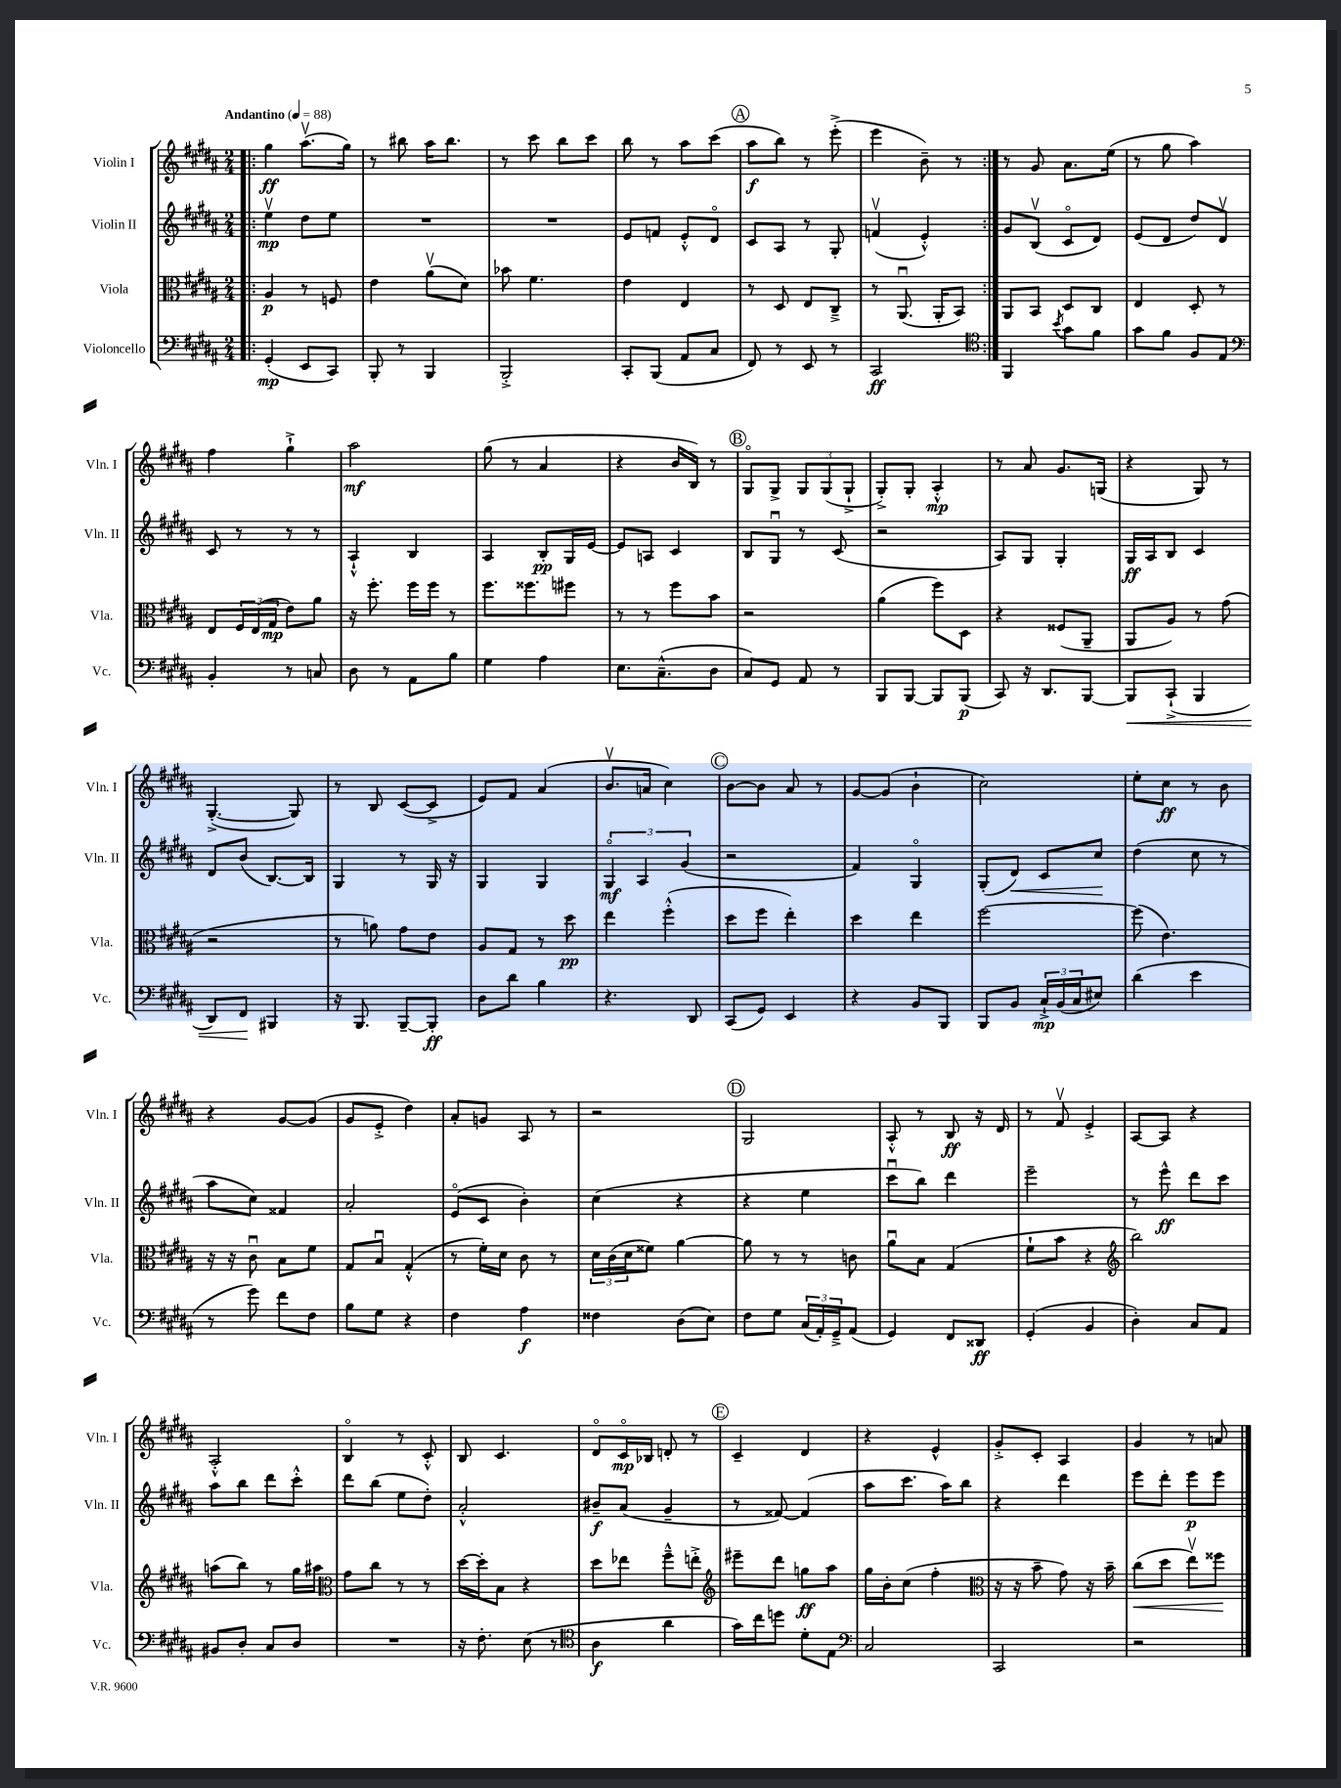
<<
\new StaffGroup <<
\new Staff = "s0" \with { instrumentName = "Violin I" shortInstrumentName = "Vln. I" } {
    \clef treble \key b \major \numericTimeSignature \time 2/4 \tempo "Andantino" 4 = 88
    \repeat volta 2 { \bar ".|:" gis''4\ff ais''8.\upbow( gis''16) |
    r8 bis''8 ais''16 bis''8. |
    r8 cis'''8 b''8 cis'''8 |
    b''8 r8 ais''8 cis'''8( |
    \mark \markup { \circle "A" } ais''8\f b''8) r8 e'''8-.->( |
    e'''4 b'8--) r8 | }
    r8 gis'8 ais'8. e''16( |
    r8 gis''8 ais''4) |
    fis''4 gis''4-!-> |
    ais''2\mf |
    gis''8( r8 ais'4 |
    r4 b'16 b16) r8 |
    \mark \markup { \circle "B" } gis8\flageolet gis8-> \tuplet 3/2 { gis8 gis8( gis8-!-> } |
    gis8-.->) gis8-. ais4-.-^\mp |
    r8 ais'8 gis'8. g16( |
    r4 gis8) r8 |
    gis4.~-.->( gis8) |
    r8 b8 cis'8~( cis'8-> |
    e'8) fis'8 ais'4( |
    b'8.\upbow a'16 cis''4) |
    \mark \markup { \circle "C" } b'8~ b'8 ais'8 r8 |
    gis'8~ gis'8( b'4-! |
    cis''2) |
    e''8-. cis''8\ff r8 b'8 |
    r4 gis'8~ gis'8( |
    gis'8 e'8-.-> dis''4) |
    ais'8-. g'8 ais8 r8 |
    r2 |
    \mark \markup { \circle "D" } gis2 |
    ais8-.-^ r8 b8\ff r16 dis'16 |
    r8 fis'8\upbow e'4-.-> |
    ais8~ ais8 r4 |
    ais2-.-^ |
    b4\flageolet r8 cis'8-.-^ |
    b8 cis'4. |
    dis'8\flageolet cis'16\flageolet\mp bes16 d'8-. r8 |
    \mark \markup { \circle "E" } cis'4-- dis'4 |
    r4 e'4-^ |
    gis'8-.-> cis'8-. ais4 |
    gis'4 r8 a'8 \bar "|." |
}
\new Staff = "s1" \with { instrumentName = "Violin II" shortInstrumentName = "Vln. II" } {
    \clef treble \key b \major \numericTimeSignature \time 2/4
    \repeat volta 2 { \bar ".|:" e''4\upbow\mp dis''8 e''8 |
    R2 |
    R2 |
    e'8 f'8 e'8-.-^ dis'8\flageolet |
    \mark \markup { \circle "A" } cis'8 ais8 r8 gis8-. |
    f'4\upbow( e'4-.-^) | }
    gis'8 b8\upbow( cis'8\flageolet dis'8) |
    e'8( dis'8 dis''8) dis'8\upbow |
    cis'8 r8 r8 r8 |
    ais4-!-^ b4 |
    ais4 b8-.\pp gis16 e'16~ |
    e'8 a8 cis'4 |
    \mark \markup { \circle "B" } b8 gis8\downbow r8 cis'8( |
    r2 |
    ais8) gis8 gis4-. |
    gis16\ff ais16 b8 cis'4 |
    dis'8 b'8( b8.~) b16 |
    gis4 r8 gis16 r16 |
    gis4 gis4 |
    \tuplet 3/2 { gis4\flageolet\mf ais4 gis'4( } |
    \mark \markup { \circle "C" } r2 |
    fis'4) gis4\flageolet |
    gis8-.( dis'8\<) cis'8 cis''8\! |
    dis''4( cis''8 r8 |
    ais''8 cis''8) fisis'4 |
    ais'2-. |
    e'8\flageolet( cis'8 b'4-.) |
    cis''4( r4 |
    \mark \markup { \circle "D" } r4 e''4 |
    cis'''8\downbow b''8) dis'''4 |
    e'''2-- |
    r8 e'''8-^\ff dis'''8 cis'''8 |
    ais''8 b''8 dis'''8 cis'''8-.-^ |
    dis'''8 b''8( e''8 dis''8-.) |
    ais'2-.-^ |
    bis'8--\f ais'8( gis'4-- |
    \mark \markup { \circle "E" } r8 fisis'8~) fisis'4( |
    ais''8 cis'''8. ais''16) b''8 |
    r4 dis'''4 |
    e'''8 dis'''8-. e'''8\p e'''8 \bar "|." |
}
\new Staff = "s2" \with { instrumentName = "Viola" shortInstrumentName = "Vla." } {
    \clef alto \key b \major \numericTimeSignature \time 2/4
    \repeat volta 2 { \bar ".|:" ais4\p r8 f8 |
    e'4 ais'8\upbow( dis'8) |
    bes'8 fis'4. |
    e'4 e4 |
    \mark \markup { \circle "A" } r8 dis8 e8 cis8---> |
    r8 ais,8.\downbow( ais,16-. b,8) | }
    ais,8 b,8 dis8 cis8 |
    e4 dis8-. r8 |
    e8 \tuplet 3/2 { fis16 e16( gis16\mp } e'8) ais'8 |
    r16 fis''8.-. fis''16 fis''16 r8 |
    fis''8. fisis''8. fis''8 |
    r8 r8 fis''8 b'8 |
    \mark \markup { \circle "B" } r2 |
    ais'4( fis''8) dis8 |
    r4 fisis8( ais,8-- |
    ais,8 ais8) r8 gis'8( |
    r2 |
    r8 a'8) gis'8 e'8 |
    ais8 gis8 r8 dis''8\pp |
    e''4 fis''4-.-^( |
    \mark \markup { \circle "C" } dis''8 fis''8 e''4-.) |
    dis''4 e''4 |
    fis''2~ |
    fis''8( e'4.) |
    r16 r16 cis'8\downbow b8 fis'8 |
    gis8 b8\downbow gis4-.-^( |
    r8 fis'16-.) dis'16 cis'8 r8 |
    \tuplet 3/2 { dis'16 cis'16( dis'16 } fisis'8) ais'4~ |
    \mark \markup { \circle "D" } ais'8 r8 r8 c'8 |
    ais'8\downbow b8 gis4( |
    fis'8-! b'8 r4 |
    \clef treble b''2) |
    a''8( b''8) r8 gis''16 ais''16 |
    \clef alto gis'8 cis''8 r8 r8 |
    dis''16~ dis''16-. b8 r4 |
    dis''8 ees''8 fis''8---^ e''8-.-> |
    \mark \markup { \circle "E" } \clef treble eis'''8-- dis'''8 g''8\ff ais''8 |
    gis''16 b'16-. cis''8( fis''4-. |
    \clef alto r16 r16 b'8-- gis'8) r16 b'16-- |
    cis''8\<( dis''8 e''8\upbow) fisis''8\! \bar "|." |
}
\new Staff = "s3" \with { instrumentName = "Violoncello" shortInstrumentName = "Vc." } {
    \clef bass \key b \major \numericTimeSignature \time 2/4
    \repeat volta 2 { \bar ".|:" gis,4-.\mp( e,8 cis,8) |
    b,,8-. r8 b,,4 |
    b,,2-.-> |
    cis,8-. b,,8( ais,8 cis8 |
    \mark \markup { \circle "A" } fis,8) r8 e,8 r8 |
    cis,2\ff | }
    \clef tenor fis,4 \acciaccatura { b'8 } gis'8 fis'8 |
    gis'8 fis'8 fis8 e8 |
    \clef bass b,4-. r8 c8 |
    dis8 r8 ais,8 b8 |
    gis4 ais4 |
    e8. cis8.---^( dis8 |
    \mark \markup { \circle "B" } cis8) gis,8 ais,8 r8 |
    b,,8 b,,8~ b,,8 b,,8\p( |
    cis,8) r16 dis,8. b,,8~ |
    b,,8\< cis,8-!->( b,,4 |
    dis,8) fis,8\! bis,,4 |
    r16 b,,8. b,,8~-- b,,8-.\ff |
    dis8 dis'8 b4 |
    r4. dis,8 |
    \mark \markup { \circle "C" } cis,8( gis,8) e,4 |
    r4 b,8 b,,8 |
    b,,8 b,8 \tuplet 3/2 { cis16-!->\mp b,16( cis16 } eis8) |
    dis'4( e'4 |
    r8 gis'8) fis'8 fis8 |
    b8 gis8 r4 |
    fis4 ais4\f |
    fisis4 dis8( e8) |
    \mark \markup { \circle "D" } fis8 gis8 \tuplet 3/2 { cis16( ais,16-.) gis,16---> } ais,8( |
    gis,4) fis,8 disis,8\ff |
    gis,4-.( b,4 |
    dis4-.) cis8 ais,8 |
    bis,8 dis8-. cis8 dis8 |
    R2 |
    r16 fis8.-. e8( r8 |
    \clef tenor ais4\f ais'4 |
    \mark \markup { \circle "E" } gis'16) cis''16 d''8 dis'8-. e8 |
    \clef bass cis2 |
    cis,2 |
    r2 \bar "|." |
}
>>
>>
\layout { \context { \Score \remove "Bar_number_engraver" } }
